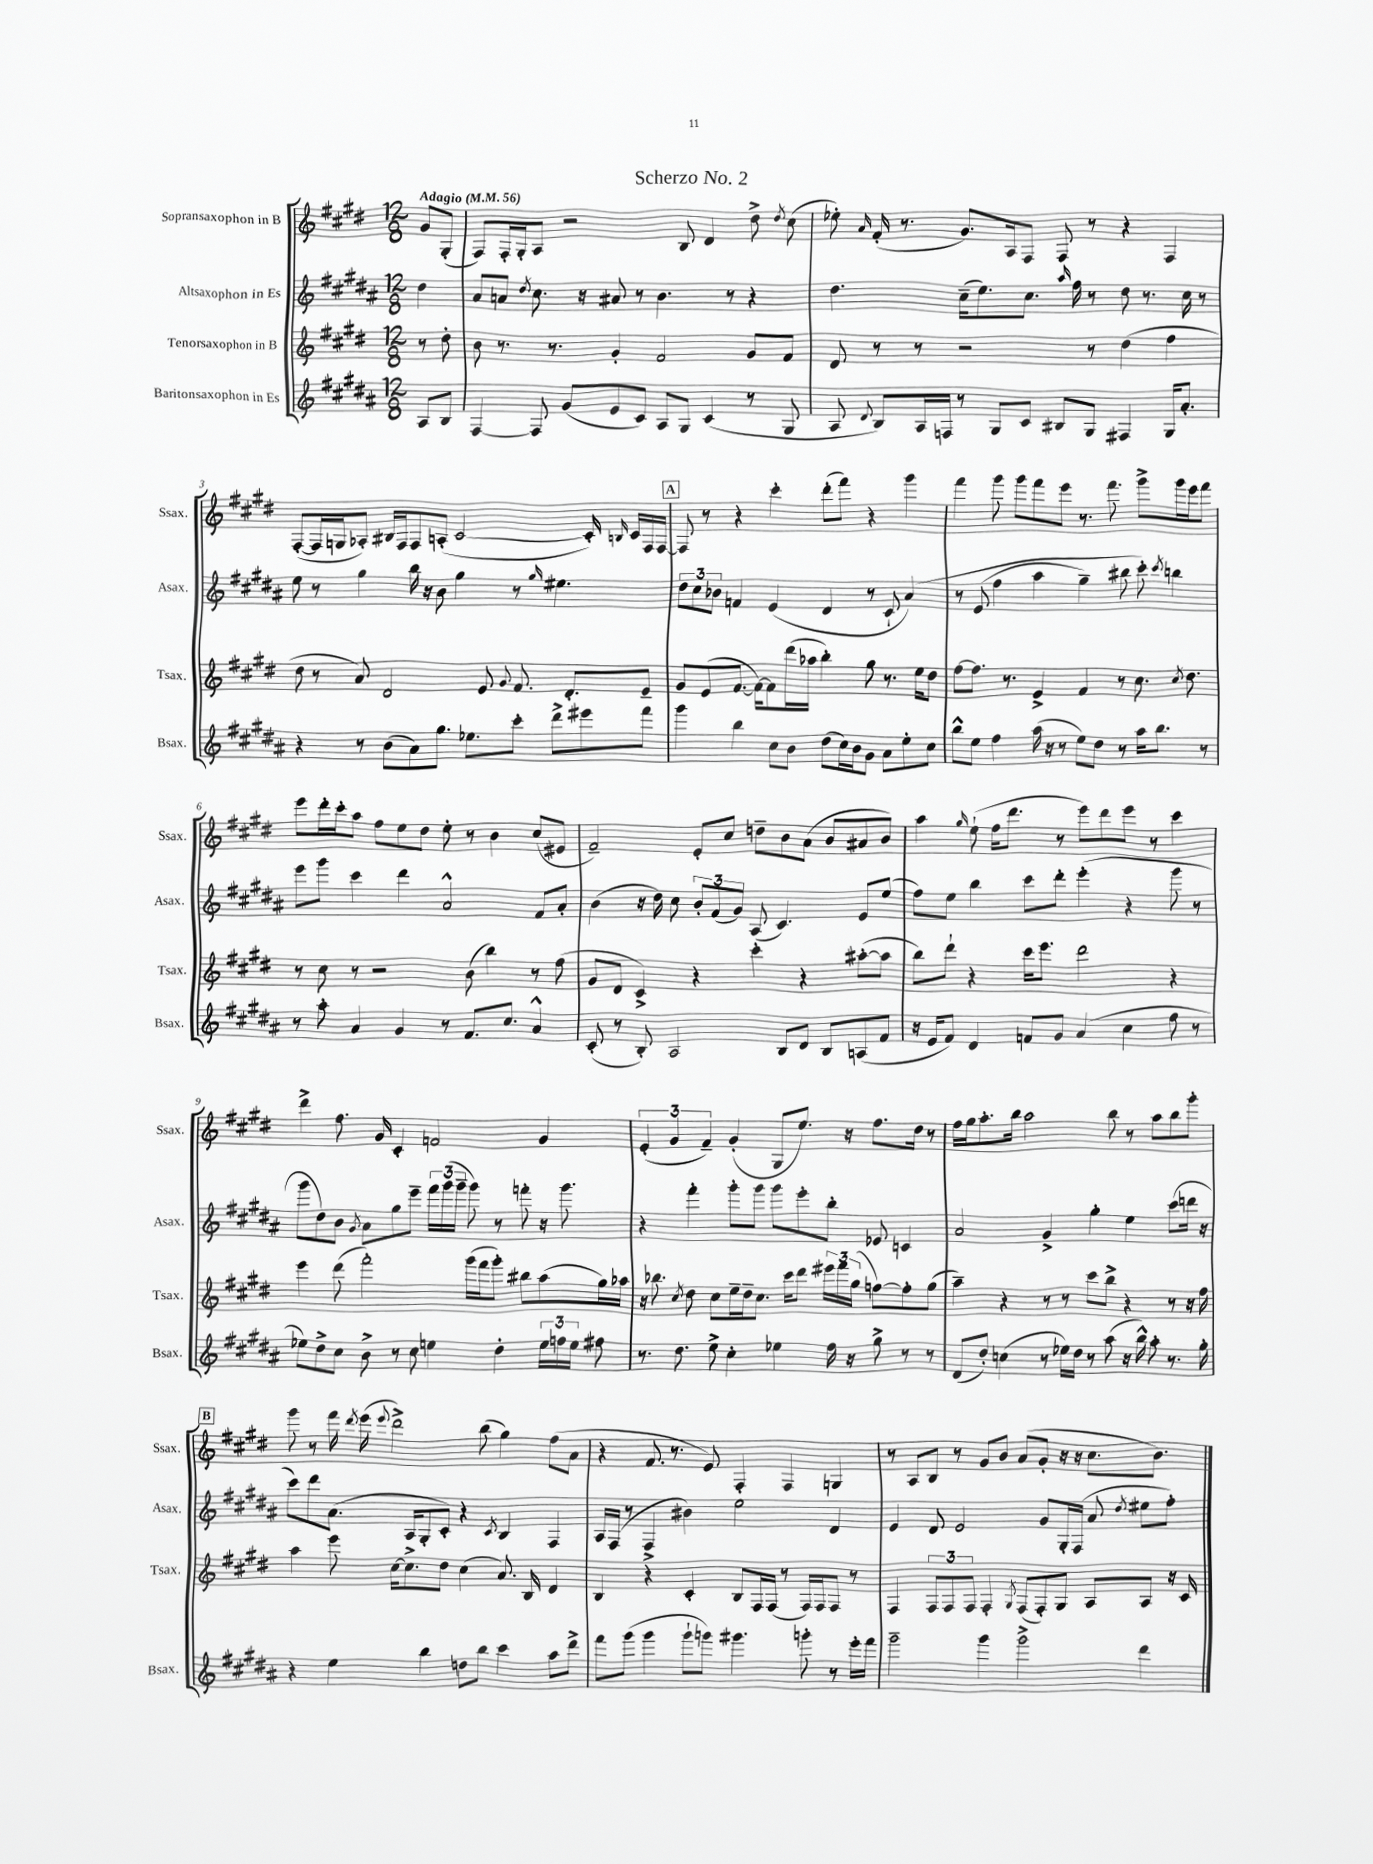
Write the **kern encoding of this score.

**kern	**kern	**kern	**kern
*staff4	*staff3	*staff2	*staff1
*clefG2	*clefG2	*clefG2	*clefG2
*k[f#c#g#d#a#]	*k[f#c#g#d#]	*k[f#c#g#d#a#]	*k[f#c#g#d#]
*M12/8	*M12/8	*M12/8	*M12/8
*MM56	*MM56	*MM56	*MM56
8A#/L	8r	4dd#\	8g#/L
8B/J	8dd#'\	.	(8G#'/J
=	=	=	=
[4F#/	8b\	8a#/L	8F#/L)
.	8.r	8a/J	16F#'/L
.	.	.	16G#'/J
.	.	8qdd#/	.
8F#/]	.	8.cc#\	8A/J
.	8.r	.	.
(8g#/L	.	.	2r
.	.	16r	.
8e/	4g#'/	8a#/	.
8c#/J)	.	8r	.
8A#/L	2f#/	4.b\	.
8G#/J	.	.	8B/
(4c#/	.	.	4d#/
.	.	8r	.
8r	8g#/L	4r	8dd#^\
.	.	.	8qdd#/
8G#/	8f#/J	.	(8cc#\
=	=	=	=
8A#/	8d#/	4.dd#\	8ee-'\)
8qqd#/	.	.	16qqa/
8B/L)	8r	.	(16f#'/
.	.	.	8.r
16A#/L	8r	.	.
16F/JJ	.	.	.
8r	2r	(16cc#~\LK	8.g#/L)
.	.	8.ee\)	.
8G#/L	.	.	.
.	.	.	16A/k
8c#/J	.	8.cc#\J	8F#/J
8B#/L	.	.	8F#/
.	.	16qqaa#/	.
.	.	16ff#\	.
8G#/J	8r	8r	8r
4F#/	(4dd#\	8dd#\	4r
.	.	8.r	.
16G#/LK	4ff#\	.	4F#/
8.a#'/J	.	16cc#\	.
.	.	8r	.
=	=	=	=
4r	8dd#\	8ee\	([8F#'/L
.	8r	8r	16F#/]L
.	.	.	16G/J
8r	8a/)	4gg#\	8A-'/J)
(8b\L	2d#/	.	16B#/LL
.	.	.	16F#/J
8a#\)	.	16bb\	8F#/
.	.	16r	.
8.gg#\J	.	8b\	(8A'/J
.	.	4gg#\	[2c#/
8.ee-\L	.	.	.
.	8e/	.	.
.	8qqg#/	.	.
8ccc#'\J	8.f#/	8r	.
.	.	16qqgg#/	.
8ddd#^\L	.	4.ee#\	.
.	8.d#'/L	.	.
8eee#\	.	.	16c#'/])
.	.	.	16qqB/
.	.	.	16c#/LL
8fff#\J	8e~/J	.	16F#/
.	.	.	[16F#/JJ
=	=	=	=
4ggg#\	8g#/L	12dd#\L	8F#/]
.	.	12cc#\	.
.	(8e/	.	8r
.	.	12b-\J	.
4bb\	[8.f#/J	4f/	4r
.	16f#\_LK)	.	.
8cc#\L	8f#\]	(4e/	4ccc#'\
8b\J	(16ddd#\L	.	.
.	16aa-\JJ	.	.
(8dd#\L	4bb'\)	4d#/	(8ddd#'\L
16cc#\L)	.	.	8fff#\J)
16b\J	.	.	.
8g#\J	8gg#\	8r	4r
8a#\L	8.r	8c#`/	.
8ee'\	.	&(4a#/)	4ggg#\
.	16ee\LK	.	.
8cc#\J	8dd#\J	.	.
=	=	=	=
8bb^^\L	[8ff#\L	8r	4fff#\
8ee\J	8.ff#\]J	(8e/	.
4ff#\	.	4ff#\	8ggg#\
.	8.r	.	.
.	.	.	8ggg#\L
(16aa#\	4e^/	4aa#\	8fff#\
16r	.	.	.
8r	.	.	8eee\J
8ee\L)	4f#/	4gg#~\)	8.r
8dd#\J	.	.	.
.	.	.	8.fff#\
8r	8r	8bb#\	.
16aa#\LK	8.cc#\	8ccc#'\&)	8ggg#^\L
8.bb\J	.	.	.
.	.	8qccc#/	.
.	.	4bb\	16ggg#\L
.	8qcc#/	.	.
.	8.dd#\	.	16eee\J
8r	.	.	8fff#\J
=	=	=	=
8r	8r	8eee\L	8eee\L
8aa#'\	8cc#\	8ggg#\J	16ddd#'\L
.	.	.	16ccc#'\J
4a#/	8r	4ccc#\	8aa\J
.	2r	.	8ff#\L
4g#/	.	4ddd#\	8ee\
.	.	.	8dd#\J
8r	.	2a#^^/	8ee'\
8.f#/L	(8b\	.	8r
.	4bb\)	.	4b\
8.cc#/J	.	.	.
4a#^^/	8r	8f#/L	(8cc#/L
.	(8ff#\	8a#'/J	8e#/J
=	=	=	=
(8c#'/	8g#/L	(4b\	2f#~/)
8r	8d#/J	.	.
8B'/)	4c#^/)	16r	.
.	.	16dd#\)	.
2A#/	.	8cc#\	.
.	4r	12b'/L	8e'/L
.	.	(12f#/	.
.	.	.	8cc#/J
.	.	12g#/J)	.
.	4ccc#'\	(8A#/	8dd~\L
8B/L	.	4.c#/)	8b\
8d#/J	4r	.	(8a\J
8B/L	.	.	8b/L
(8A/	([8aa#'\L	8e/L	8a#/
8f#/J	8aa#\]J	(8ee/J	8b/J)
=	=	=	=
16r	8bb\L)	8ff#\L)	4aa\
16e/LK	.	.	.
8f#/J)	8ddd#`\J	8ee\J	.
.	.	.	16qqgg#/
4d#/	4r	4bb\	(8ee`\
.	.	.	16ff#\LK
.	.	.	8.ddd#\J
8f/L	16ccc#\LK	8ccc#\L	.
.	8.eee\J	.	.
8g#/J	.	8ddd#'\J	8r
(4a#/	2ddd#\	(4eee'\	8eee\L)
.	.	.	8ddd#\
4cc#\	.	4r	8eee\J
.	.	.	8r
8ff#\	4r	8ggg#\	4ccc#\
8r	.	8r	.
=	=	=	=
8ee-\L)	4eee\	8ggg#\L	4ddd#^\
8dd#^\	.	8dd#\)	.
8cc#\J	(8ddd#\	8b\J	8.ff#\
.	.	8qg#/	.
8b^\	2fff#'\)	8a#\L	.
.	.	.	16g#/
8r	.	8gg#\	4c#'/
8cc#\	.	8eee~\J	.
4ee\	.	24fff#\LL	2f/
.	.	(24ggg#\	.
.	.	24ggg#~\JJ	.
.	(16ggg#\LL	8ggg#\)	.
.	16fff#\J	.	.
4dd#'\	8ggg#'\J)	8r	.
.	8bb#\L	8fff'\	.
24ee\LL	(8aa\	16r	4g#/
24ff\	.	.	.
.	.	8.ggg#\	.
24ee\JJ	.	.	.
8ff#\	16gg#\L)	.	.
.	16aa-\JJ	.	.
=	=	=	=
8.r	16r	4r	(6e'/
.	8.bb-\	.	.
.	.	.	6g#/
8.dd#\	.	.	.
.	8qcc#/	.	.
.	8dd#\	4fff#'\	.
.	.	.	6f#~/)
8ee^\	8cc#\L	.	.
4cc#'\	16ee~\L	8ggg#'\L	(4g#'/
.	16dd#~\J	.	.
.	8.cc#\J	8ggg#\J	.
4ee-\	.	8ggg#\L	8G#/L
.	16ccc#\LK	.	.
.	8ddd#\J	8eee'\	8.ee/J)
16ff#\	24eee#\LL	8bb'\J	.
.	24fff#\	.	.
16r	.	.	16r
.	(24gg#\JJ	.	.
8gg#^\	[8ff\L)	8e-/	8.ff#\L
8r	8ff'\]	4c/	.
.	.	.	16dd#\Jk
8r	(8gg#\J	.	8r
=	=	=	=
(8d#/L	4aa~\)	2a#/	16ff#\LL
.	.	.	16gg#\J
8dd#'/J)	.	.	8.aa'\
(4cc\	4r	.	.
.	.	.	16bb\Jk
.	.	.	2aa\
8r	8r	4g#^/	.
16ee-\LL)	8r	.	.
16dd#\JJ	.	.	.
8r	8ccc#\L	4gg#'\	.
(8aa#\	8bb^\J	.	8bb\
16r	4r	4ee\	8r
16bb^^\)	.	.	.
8aa#'\	.	.	8aa\L
8.r	8r	(8ccc#\L	8bb\
.	16r	16ddd\Jk	8ggg#'\J
16gg#'\	16ff#\	16r	.
=	=	=	=
4r	4aa\	8ccc#\L)	8ggg#\
.	.	8ddd#\	8r
4ee\	8eee\	(8.a#\J	16fff#\
.	.	.	8qddd#/
.	.	.	(16eee\
.	.	.	8qqeee/
.	[16cc#\LK	.	2ddd#^\)
.	8.cc#^\]	16A#/LK	.
4bb\	.	8G#'/	.
.	8dd#\J	8c#'/J)	.
8dd\L	(4cc#\	4r	.
8bb\J	.	.	(8bb\
.	.	8qc#/	.
4ccc#\	8.a/)	4B/	4gg#\)
.	16B/	.	.
8aa#\L	4d#/	4F#/	(8ff#\L
8ddd#^\J	.	.	8a\J
=	=	=	=
8fff#\L	4B/	16A#/LL	4r
.	.	(16F#/JJ	.
(8ggg#\J	.	8r	.
4ggg#\	4r	4F#^/	8.f#/
.	.	.	8.r
8ggg#`\L	4c#'/	4b#\)	.
8ggg\J)	.	.	8e/)
4.ggg#\	8B/L	2ee\	4F#'/
.	16F#/L	.	.
.	(16F#/JJ	.	.
.	8r	.	4F#/
8ggg'\	16F#/LL)	.	.
.	16F#/J	.	.
8r	8F#/J	4d#/	4G/
16eee'\LL	8r	.	.
16fff#\JJ	.	.	.
=	=	=	=
2ggg#~\	4F#/	4e/	8r
.	.	.	8A/L
.	12F#/L	8d#/	8B/J
.	12F#/	.	.
.	.	2e/	8r
.	12F#/J	.	.
4ggg#\	4F#'/	.	8g#/L
.	.	.	8b/J
.	8qG#/	.	.
2ggg#^\	(8F#/L	.	(8a/L
.	8F#'/)	8g#/L	8g#'/J
.	8G#/J	16G#'/L	16r
.	.	(16F#/JJ	16r
.	8A/L	8a#/	8.cc#\L
.	.	8qdd#/	.
4ddd#\	8A/J	8ee#\L	.
.	.	.	8.b\J)
.	16r	8ff#'\J)	.
.	16c#/	.	.
==	==	==	==
*-	*-	*-	*-
